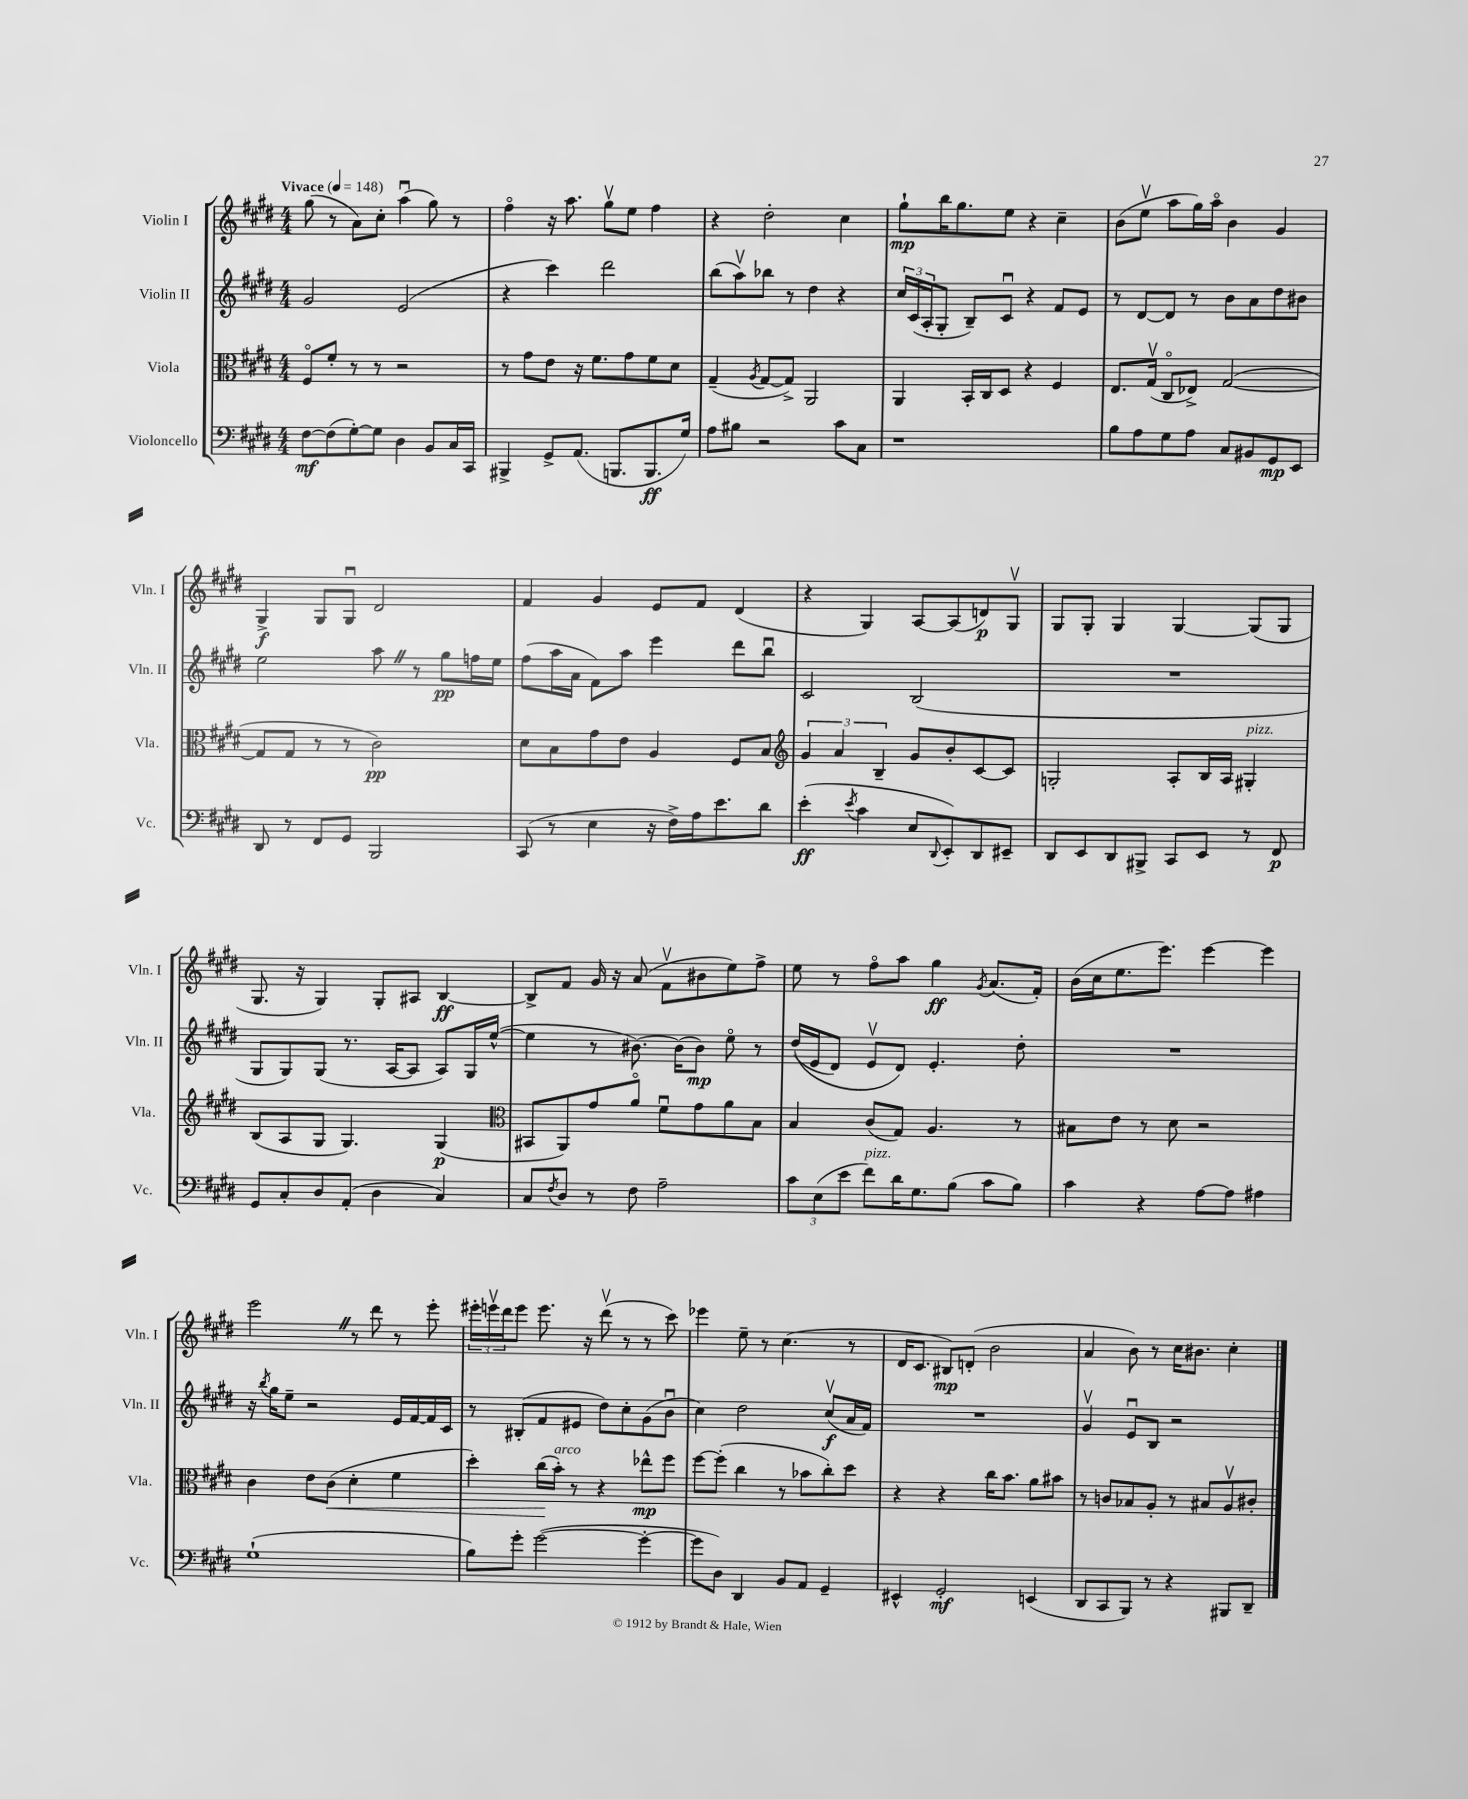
<<
\new StaffGroup <<
\new Staff = "s0" \with { instrumentName = "Violin I" shortInstrumentName = "Vln. I" } {
    \clef treble \key e \major \numericTimeSignature \time 4/4 \tempo "Vivace" 4 = 148
    gis''8( r8 a'8) cis''8-. a''4\downbow( gis''8) r8 |
    fis''4\flageolet r16 a''8. gis''8\upbow e''8 fis''4 |
    r4 dis''2-. cis''4 |
    gis''8-!\mp b''16 gis''8. e''8 r4 cis''4-- |
    b'8( e''8\upbow a''8 gis''16) a''16\flageolet b'4 gis'4 |
    gis4->\f gis8 gis8\downbow dis'2 |
    fis'4 gis'4 e'8 fis'8 dis'4( |
    r4 gis4) a8~ a8( d'8\p) gis8\upbow |
    gis8 gis8-. gis4 gis4~ gis8( gis8 |
    gis8. r16 gis4) gis8-. ais8 b4~\ff |
    b8-> fis'8 gis'16 r16 a'8( fis'8\upbow bis'8 e''8) fis''8-> |
    e''8 r8 fis''8\flageolet a''8 gis''4\ff \acciaccatura { gis'8 } a'8.( fis'16-.) |
    b'16( cis''16 e''8. e'''8.) e'''4~ e'''4 |
    e'''2 \once \override BreathingSign.text = \markup { \musicglyph "scripts.caesura.straight" } \breathe r8 dis'''8 r8 e'''8-. |
    \tuplet 3/2 { eis'''16-. e'''16\upbow dis'''16 } e'''8 e'''8. r16 dis'''8\upbow( r8 r8 cis'''8) |
    ees'''4 e''8-- r8 cis''4.( r8 |
    dis'16 cis'8. bis8\mp) d'8-.( b'2 |
    a'4 b'8) r8 cis''16 bis'8. cis''4-. \bar "|." |
}
\new Staff = "s1" \with { instrumentName = "Violin II" shortInstrumentName = "Vln. II" } {
    \clef treble \key e \major \numericTimeSignature \time 4/4
    gis'2 e'2( |
    r4 cis'''4) dis'''2 |
    b''8( a''8\upbow) bes''8 r8 dis''4 r4 |
    \tuplet 3/2 { cis''16 cis'16( a16-. } gis8-. b8--) cis'8\downbow r4 fis'8 e'8 |
    r8 dis'8~ dis'8 r8 b'8 a'8 dis''8 bis'8 |
    e''2 a''8 \once \override BreathingSign.text = \markup { \musicglyph "scripts.caesura.straight" } \breathe r8 gis''8\pp f''16 e''16 |
    fis''8( a''16 a'16 fis'8) a''8 e'''4 dis'''8 b''8\downbow |
    cis'2 b2( |
    R1 |
    gis8 gis8) gis8( r8. a16~ a8 a8) gis16 e''16~-^( |
    e''4 r8 bis'8.~) bis'16( bis'8\mp) e''8\flageolet r8 |
    dis''16(\( e'16 dis'8) e'8\upbow dis'8\) e'4.-. dis''8-. |
    R1 |
    r16 \acciaccatura { b''8 } gis''16 e''8-- r2 e'16 fis'16~ fis'16 cis'16 |
    r8 bis8-.( fis'8 eis'8 dis''8) cis''8-. gis'8( b'8\downbow |
    cis''4) dis''2 cis''8\upbow\f( a'16 fis'16) |
    R1 |
    gis'4\upbow e'8\downbow b8 r2 \bar "|." |
}
\new Staff = "s2" \with { instrumentName = "Viola" shortInstrumentName = "Vla." } {
    \clef alto \key e \major \numericTimeSignature \time 4/4
    fis8\flageolet fis'8-. r8 r8 r2 |
    r8 gis'8 e'8 r16 fis'8. gis'8 fis'8 dis'8 |
    gis4--( \acciaccatura { a8 } gis8~ gis8->) a,2 |
    a,4 b,16-. cis16 dis8 r4 fis4 |
    e8. gis16\upbow( cis8\flageolet ees8->) gis2~( |
    gis8 gis8 r8 r8 cis'2\pp) |
    dis'8 b8 gis'8 e'8 a4 fis8 b8 |
    \clef treble \tuplet 3/2 { gis'4 a'4 b4-- } gis'8 b'8-. cis'8~ cis'8 |
    g2-. a8-. b16 a16 gis4-.^\markup { \italic "pizz." } |
    b8( a8 gis8 gis4.) gis4\p( |
    \clef alto bis,8 a,8) gis'8 a'8\flageolet fis'8\downbow gis'8 a'8 b8 |
    b4 cis'8( gis8) a4. r8 |
    bis8 e'8 r8 dis'8 r2 |
    cis'4 e'8 cis'8\<( dis'4-. fis'4 |
    dis''4-.) cis''16\!( b'16-.^\markup { \italic "arco" }) r8 r4 ees''8-^\mp fis''8 |
    fis''8~ fis''8-.( cis''4 r8 bes'8 cis''8-.) dis''8 |
    r4 r4 cis''16 b'8. a'8 bis'8 |
    r8 c'8 bes8 a8-. r8 bis8 a8\upbow cis'8-. \bar "|." |
}
\new Staff = "s3" \with { instrumentName = "Violoncello" shortInstrumentName = "Vc." } {
    \clef bass \key e \major \numericTimeSignature \time 4/4
    fis8~\mf fis8( gis8~-.) gis8 dis4 b,8 cis16 cis,16 |
    bis,,4-> gis,8-> a,8.( b,,8. b,,8.\ff gis16) |
    a8 bis8 r2 cis'8 cis8 |
    r1 |
    b8 a8 gis8 a8 cis8 bis,8 gis,8\mp e,8 |
    dis,8 r8 fis,8 gis,8 b,,2 |
    cis,8( r8 e4 r16 fis16->) a16 e'8. dis'8 |
    e'4-.\ff( \acciaccatura { e'8 } cis'4 e8 \appoggiatura { dis,8 } e,8-.) dis,8 eis,8-- |
    dis,8 e,8 dis,8 bis,,8-> cis,8 e,8 r8 fis,8\p |
    gis,8 cis8-. dis8 a,8-.( dis4 cis4) |
    cis8 \acciaccatura { fis8 } dis8 r8 fis8 a2-- |
    \tuplet 3/2 { cis'8 e8( e'8 } fis'8^\markup { \italic "pizz." }) dis'16 gis8. b8( cis'8 b8) |
    cis'4 r4 a8~ a8 ais4 |
    gis1-!( |
    b8) gis'8-. gis'2~( gis'4~-. |
    gis'8 dis8) dis,4 b,8 a,8 gis,4-- |
    eis,4-^ gis,2-.\mf e,4( |
    dis,8 cis,8 b,,8) r8 r4 bis,,8 dis,8-- \bar "|." |
}
>>
>>
\layout { \context { \Score \remove "Bar_number_engraver" } }
